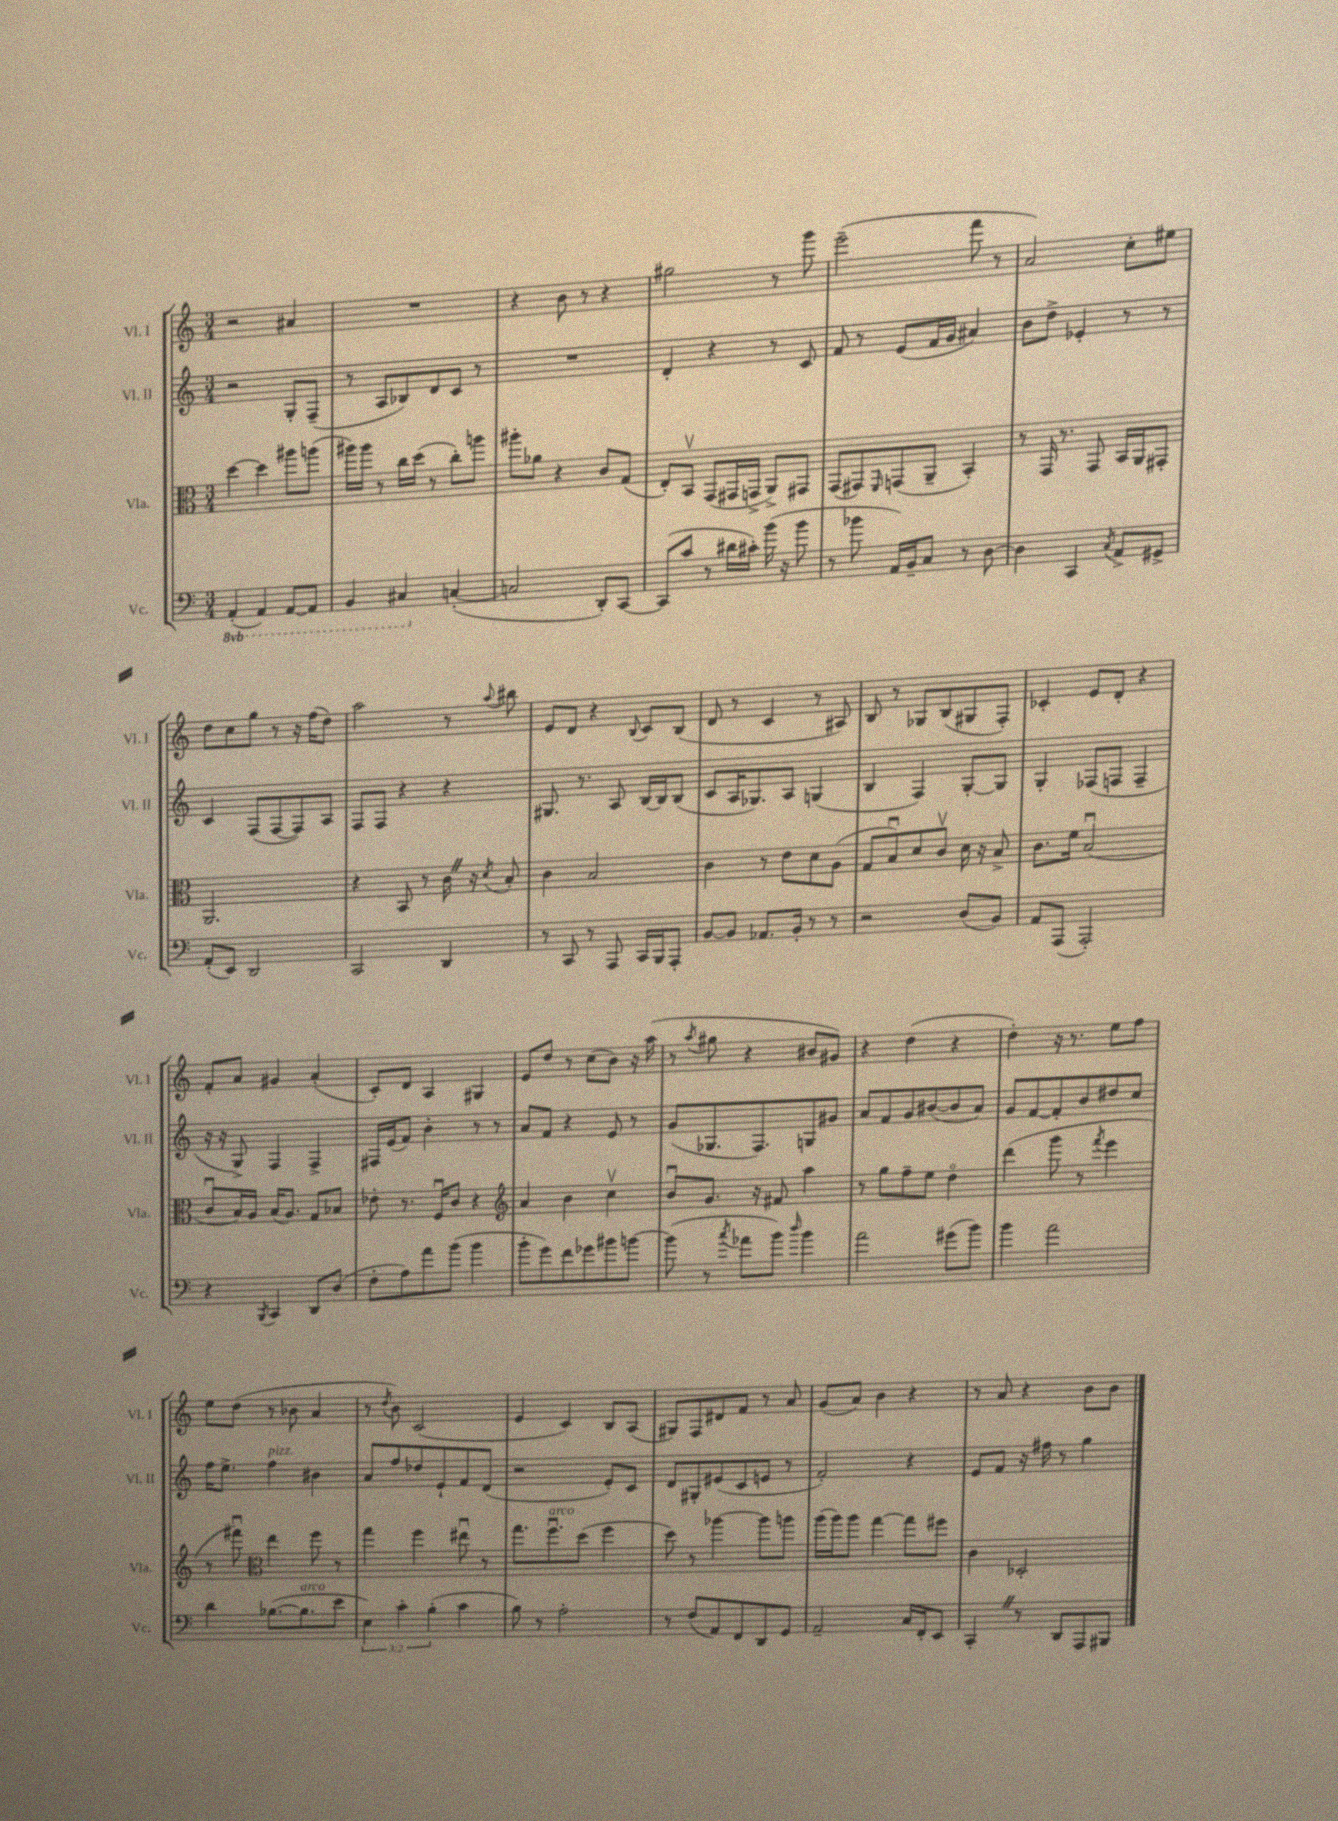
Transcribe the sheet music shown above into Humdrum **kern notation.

**kern	**kern	**kern	**kern
*part4	*part3	*part2	*part1
*staff4	*staff3	*staff2	*staff1
*I"Vc.	*I"Vla.	*I"Vl. II	*I"Vl. I
*I'Vc.	*I'Vla.	*I'Vl. II	*I'Vl. I
*clefF4	*clefC3	*clefG2	*clefG2
*k[]	*k[]	*k[]	*k[]
*M3/4	*M3/4	*M3/4	*M3/4
*8ba	*	*	*
=68	=68	=68	=68
(4AAA'/	[4dd\	2r	2r
4AAA/)	4dd\]	.	.
[8AAA/L	8aa#X\L	8G'/L	4a#X/
8AAA/J]	(8aan\J	(8F~/J	.
=69	=69	=69	=69
4BBB/	16aa#X\LL)	8r	2.r
.	16aa#\JJ	.	.
.	8r	8A/L	.
4CC#X/	16cc\LL	8B-X/)	.
.	(16dd\JJ	.	.
.	8r	8d/	.
*X8ba	*	*	*
([4Cn'/	8cc'\L)	8c/J	.
.	8aan\J	8r	.
=70	=70	=70	=70
2Cn/]	8aa#X'\L	2.r	4r
.	8a-X\J	.	.
.	4r	.	8b\
.	.	.	8r
8DD'/L)	8c/L	.	4r
[8CC/J	(8G/J	.	.
=71	=71	=71	=71
(8CC/L]	8E'/L)	4d'/	2gg#X\
8c/J	8BBv/J	.	.
8r	(8GG/L	4r	.
16d#X\LL	16GG#X/L	.	.
16c#X'\JJ)	16GGn^/JJ	.	.
(16b\	8AA^/L)	8r	8r
16r	.	.	.
8b\	8GG#X/J	8c/	8ggg\
=72	=72	=72	=72
8r	(8GG/L	8f/	(2eee~\
8b-X\	8GG#X/)	8r	.
.	16qqFF/	.	.
16AA/LL)	(8GGn/	(8e/L	.
16BB~/J	.	.	.
8C/J	8AA~/J	16f/L	.
.	.	16g/JJ	.
8r	4BB'/)	4a#X/)	8fff\
[8D\	.	.	8r
=73	=73	=73	=73
4D\]	8r	8b\L	2a/)
.	16GG/	8dd^\J	.
.	8.r	.	.
4CC/	.	4e-X'/	.
.	8GG/	.	.
8qC/	.	.	.
8AA^/L	16BB/LL	8r	8cc'\L
.	16AA/J	.	.
8GG#X^/J	8GG#X'/J	8r	8ee#X\J
!!LO:LB:g=z
=74	=74	=74	=74
(8AA'/L	2.AA/	4c/	8dd\L
8EE/J)	.	.	8cc\
2DD/	.	(8F/L	8gg\J
.	.	[8F/	8r
.	.	8F/])	16r
.	.	.	(16ff\KL
.	.	8A/J	8dd\J)
=75	=75	=75	=75
2CC/	4r	8F/L	2aa\
.	.	8F/J	.
.	8BB/	4r	.
.	8r	.	.
4DD/	16cZ\	4r	8r
.	16r	.	.
.	8qd/	.	8qqaa/
.	8B'/	.	8bb#X\
=76	=76	=76	=76
8r	4c\	8.G#X/	8e/L
8CC/	.	.	8d/J
.	.	8.r	.
8r	2B/	.	4r
8AAA/	.	8A/	.
.	.	.	8qqB/
16CC/LL	.	[16B/LL	8c/L
16BBB/J	.	16B/J]	.
8AAA'/J	.	(8B/J	(8B/J
=77	=77	=77	=77
[8BB/L	4c\	8c/L	8d/
8BB/J]	.	16A/K	8r
.	.	8.G-X/)	.
8.AA-X/L	8r	.	4c/
.	8e\L	8A/J	.
16BB'/Jk	.	.	.
8r	8d\	(4Gn/	8r
8r	(8A\J	.	8A#X/)
=78	=78	=78	=78
2r	8G/L	4B/	8B/
.	8Bu/)	.	8r
.	8d/	4F/)	8G-X/L
.	8cv/J	.	(8B/
(8D/L	16d\	[8G'/L	8G#X/
.	16r	.	.
8BB/J)	8B^/	8G/J]	8F'/J)
=79	=79	=79	=79
8AA/L	8.c\L	4G'/	4c-X'/
(8AAA/J	.	.	.
.	16f\Jk	.	.
2AAA'/)	(2Bu/	(8F-X/L	8e/L
.	.	8Fn/J	8d'/J
.	.	4F~/	4r
!!LO:LB:g=z
=80	=80	=80	=80
4r	8cu/L	16r	8f'/L
.	.	16r	.
.	16B/L)	8G^/)	8a/J
.	16A/JJ	.	.
8qBBB/	.	.	.
4CC/	(16B/KL	4F/	4g#X/
.	8.A/J)	.	.
8DD/L	8G/L	4F^/	(4a'/
(8D/J	8B-X/J	.	.
=81	=81	=81	=81
8F'\L	8e-X'\	16F#X/LL	8c'/L)
.	.	(16e/J	.
8A\)	8.r	8f/J)	8d/J
8a\	.	4b'\	4A/
.	16Fu/KL	.	.
(8b\J	8c/J	.	.
4b\	4r	8r	4G#X/
.	.	8r	.
=82	=82	=82	=82
*	*clefG2	*	*
8b'\L	4a/	8a/L	8e/L
8g\)	.	8f/J	8dd/J
8f\	4b\	4r	8r
8g-X\	.	.	(8cc\L
8b#X\	4ccv\	8e/	8b\J)
[8bn\J	.	8r	16r
.	.	.	(16aa\
=83	=83	=83	=83
(8b\]	8bu/L	(8g/L	8r
.	.	.	8qaa/
8r	8.g/J	8.G-X/	8gg#X\
8qcc/	.	.	.
8a-X\L	.	.	4r
.	16r	8.F/)	.
8b\J)	8f#X/	.	.
16qqdd/	.	.	.
4b\	4aa\	8Gn/	8b#X/L
.	.	8g#X/J	8g#X/J)
=84	=84	=84	=84
2a\	8r	8a/L	4r
.	8gg\L	8f/	.
.	8ff~\	8g/	(4dd\
.	8ee\J	([8b#X/	.
(8g#X\L	4dd\	8b#/]	4r
8b\J)	.	8a/J)	.
=85	=85	=85	=85
4b\	(4ddd\	8g/L	4dd'\)
.	.	[8f/	.
2a\	8ggg\	8f'/]	16r
.	.	.	8.r
.	8r	8b/	.
.	8qfff/	.	.
.	4eee\	8dd#X/	8ee\L
.	.	8cc/J	8ff\J
!!LO:LB:g=z
=86	=86	=86	=86
4d\	8r	16ff\KL	8ee\L
.	.	8.ee^\J	.
.	8fff#Xu\)	.	(8dd\J
*	*clefC3	*	*
!	!	!LO:TX:a:i:t=pizz.	!
([8.B-X\L	4ee\	4ff\	8r
.	.	.	8b-X\
!LO:TX:a:i:t=arco	!	!	!
8.B-\]	.	.	.
.	8ff\	4b#X\	4a/
8e\J	8r	.	.
=87	=87	=87	=87
6E\)	4gg\	8a/L	8r
.	.	.	8qdd/
.	.	8ff/	8b\)
6c'\	.	.	.
.	4ff\	8dd-X/	(2c/
(6B'\	.	.	.
.	.	8e`/	.
4c\	8ee#Xu\	8f/	.
.	8r	(8d/J	.
=88	=88	=88	=88
8B\)	8.gg\L	2r	4e/
8r	.	.	.
!	!LO:TX:a:i:t=arco	!	!
.	8.ffu\	.	.
2A'\	.	.	4c/)
.	(8dd\J	.	.
.	4ff\	8e'/L)	8B/L
.	.	8c/J	(8A/J
=89	=89	=89	=89
8r	8dd\)	8d/L	8G#X/L)
(8F/L	8r	8G#X'/	8F/
8AA/)	[4aa-X\	(8e#X/	8d#X/
8FF/	.	8c/	8f/J
8DD/	8aa-\L]	8en/J	8r
8GG/J	8aan\J	8r	8a/
=90	=90	=90	=90
2AA~/	(16aa\LL	2f'/)	(8g/L
.	16aa\J)	.	.
.	8aa\J	.	8a/J)
.	[4gg\	.	4b\
16C/LL	8gg\L]	4r	4r
16FF'/J	.	.	.
8EE/J	8ff#X\J	.	.
=91	=91	=91	=91
4CC'Z/	4c\	8e/L	8r
.	.	8f/J	8a/
8r	2D-X'/	16r	4r
.	.	16ff#X\	.
8DD/L	.	8r	.
8AAA/	.	4gg\	8b\L
8BBB#X/J	.	.	8b\J
==	==	==	==
*-	*-	*-	*-
